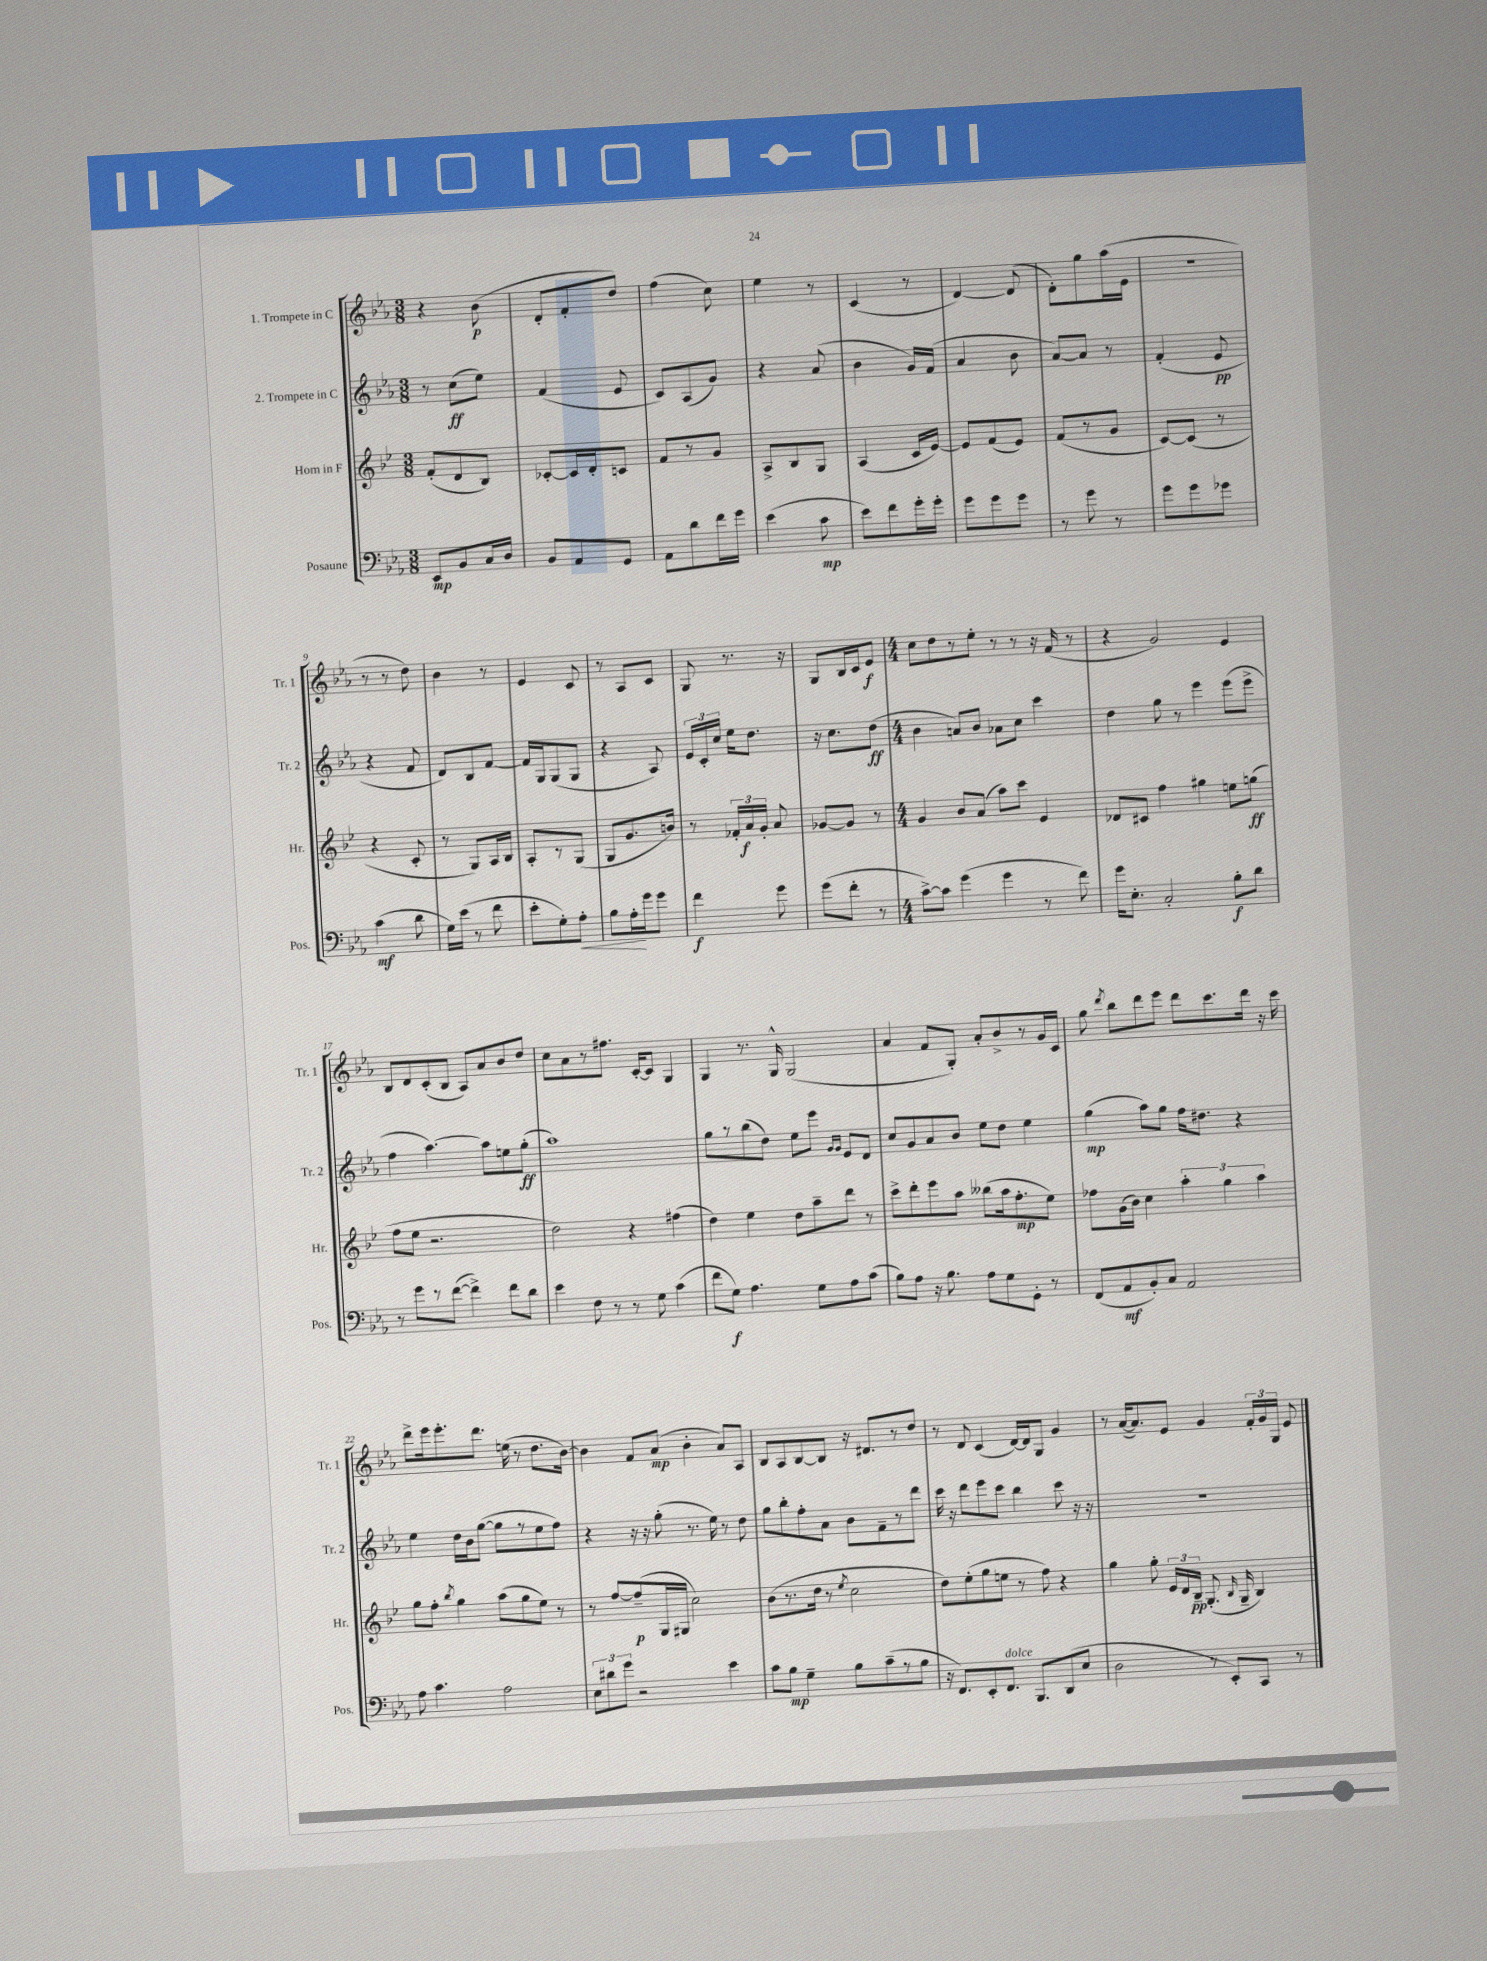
<<
\new StaffGroup <<
\new Staff = "s0" \with { instrumentName = "1. Trompete in C" shortInstrumentName = "Tr. 1" } {
    \clef treble \key ees \major \numericTimeSignature \time 3/8
    \autoBeamOff r4 bes'8\p( |
    d'8[-. f'8-. d''8]) |
    f''4( c''8) |
    ees''4 r8 |
    c'4( r8 |
    d'4~) d'8( |
    d'8[-.) g''8 aes''16( ees'16] |
    R4. |
    r8 r8 d''8) |
    bes'4 r8 |
    ees'4 c'8 |
    r8 aes8[ c'8] |
    g8 r8. r16 |
    g8[ bes16 c'16 ees'8]\f |
    \numericTimeSignature \time 4/4 c''8[ d''8 r8 ees''8]-. r8 r8 r16 f'16( r8 |
    r4 g'2) ees'4 |
    bes8[ d'8 c'8-.( bes8] aes8[) aes'8 bes'8 d''8] |
    c''8[ aes'8 r8 fis''8.] c'16[~-. c'8] g4 |
    g4 r8. g16-^ g2( |
    aes'4 f'8[ g8]-.) aes'8[-. bes'8-> r8 g'16 c'16] |
    g''8 \acciaccatura { d'''8 } bes''8[ d'''8 ees'''8] d'''8[ c'''8. d'''16] r16 c'''16 |
    d'''8[-> ees'''16 ees'''8.-. d'''8.] e''16( r8 d''8.[ bes'16]~) |
    bes'4 f'8[ aes'8]\mp( bes'4-. aes'8[) aes8] |
    bes8[ aes8 bes8~ bes8] r16 dis'8.[ r8 d''8] |
    r8 d'8 c'4( d'16[~) d'16 g8] g'4 |
    r8 aes'16[~( aes'8.) ees'8] g'4 \tuplet 3/2 { f'16[-. g'16 g16] } ees'8 \bar "|." |
}
\new Staff = "s1" \with { instrumentName = "2. Trompete in C" shortInstrumentName = "Tr. 2" } {
    \clef treble \key ees \major \numericTimeSignature \time 3/8
    \autoBeamOff r8 c''8[\ff( ees''8]) |
    f'4( ees'8 |
    c'8[) aes8( g'8]) |
    r4 aes'8( |
    bes'4 g'16[) f'16]( |
    aes'4 bes'8 |
    aes'8[~) aes'8] r8 |
    f'4-.( ees'8\pp |
    r4 f'8 |
    d'8[) bes8 f'8]~ |
    f'16[ g16 g8( g8] |
    r4 aes8) |
    \tuplet 3/2 { ees'16[ c'16-. c''16] } ees''16[ d''8.] |
    r16 c''8.[ d''8]\ff( |
    \numericTimeSignature \time 4/4 bes'4 a'8[) bes'8] aes'8[ c''8] c'''4 |
    d''4 g''8 r8 ees'''4 ees'''8[( ees'''8]-> |
    f''4 aes''4.~) aes''8[ e''8 g''8]-.\ff( |
    aes''1) |
    g''8[ r8 bes''8( d''8]) ees''8[ ees'''8] \grace { g'16[ g'16] } ees'8[ d'8] |
    c''8[ g'8 aes'8 bes'8] ees''8[ d''8] ees''4 |
    g''4\mp( aes''8[) g''8] f''16[ dis''8.] r4 |
    ees''4 d''16[ bes'16 g''8]~( g''8[ r8 ees''8 f''8]) |
    r4 r16 r16 g''8-.( r8. ees''16) r8 d''8 |
    g''8[ bes''8-. f''8-. aes'8] bes'8[ f'8-- r8 d'''8] |
    c'''16 r16 d'''8[ ees'''8 c'''8] bes''4 c'''8 r16 r16 |
    R1 \bar "|." |
}
\new Staff = "s2" \with { instrumentName = "Horn in F" shortInstrumentName = "Hr." } {
    \clef treble \key bes \major \numericTimeSignature \time 3/8
    \autoBeamOff f'8[-.( d'8 bes8]) |
    ces'8[~-. ces'16 d'16-. c'8] |
    f'8[ r8 g'8] |
    a8[-> bes8 g8] |
    a4( c'16[ ees'16]~) |
    ees'8[ f'8( ees'8]) |
    f'8[( r8 g'8] |
    c'8[~) c'8]( r8 |
    r4 c'8-. |
    r8 g8[) a16 bes16] |
    a8[-. r8 g8]( |
    g8[ g'8. b'16]) |
    r8 \tuplet 3/2 { fes'16[-. a'16\f g'16]-. } a'8 |
    ges'8[~ ges'8] r8 |
    \numericTimeSignature \time 4/4 g'4 bes'8[ a'8]( a''8[) c'''8] ees'4 |
    des'8[ cis'8] f''4 gis''4 e''8[ g''8]\ff( |
    f''8[ ees''8] r2. |
    d''2) r4 fis''4( |
    d''4) ees''4 d''8[ a''8-- d'''8] r8 |
    c'''8[-> d'''8-. ees'''8 a''8] beses''8[( a''16 f''8.-.\mp ees''8]) |
    fes''8[ g'16( bes'16]) c''4 \tuplet 3/2 { a''4-. g''4 a''4 } |
    g''8[ f''8]-. \acciaccatura { bes''8 } g''4 a''8[( g''8 ees''8]) r8 |
    r8 f''8[~ f''8--\p( g16 gis16] c''2) |
    bes'8[( r8. d''16] r8 \acciaccatura { ees''8 } c''2 |
    d''8[) ees''8-.( g''8 e''8] r8 f''8) r4 |
    g''4 g''8-. \tuplet 3/2 { ees'16[ d'16 bes16]--\pp } g8.-.( \grace { bes16 } g16-- bes4) \bar "|." |
}
\new Staff = "s3" \with { instrumentName = "Posaune" shortInstrumentName = "Pos." } {
    \clef bass \key ees \major \numericTimeSignature \time 3/8
    \autoBeamOff ees,8[\mp bes,8 c16 d16] |
    bes,8[ aes,8 g,8] |
    aes,8[ d'8 f'16 g'16] |
    ees'4( c'8\mp |
    ees'8[) f'8 g'16-. g'16]-. |
    g'8[ g'8 g'8] |
    r8 g'8 r8 |
    g'8[ g'8 ges'8] |
    c'4\mf( d'8 |
    g16[) ees'16]( r8 f'8 |
    ees'8[-. g8-.) aes8]-.\< |
    bes8[ aes16-.\! g'16 g'8] |
    f'4\f g'8 |
    g'8[( f'8]-. r8 |
    \numericTimeSignature \time 4/4 c'8[~->) c'8] g'4( g'4 r8 f'8) |
    g'16[ ees8.]-. c2-. bes8[-.\f d'8] |
    r8 g'8[ r8 f'8]~( f'4->) f'8[ d'8] |
    ees'4 f8 r8 r8 g8 c'4( |
    f'8[ g8]\f) aes4. g8[ aes8 c'8]( |
    bes8[) aes8] r16 bes8. aes8[ g8 g,8]-. r8 |
    f,8[( aes,8\mf bes,8-.) c8] aes,2 |
    aes8 c'4. aes2 |
    \tuplet 3/2 { ees8[ dis'8 g'8] } r2 ees'4 |
    c'8[ bes8]\mp g4-- bes8[ c'8--( r8 bes8] |
    r16 f,8.[) ees,8-. f,8.]^\markup { \italic "dolce" } bes,,8.[ d,8( ees8] |
    d2 r8 ees,8[-.) c,8] r8 \bar "|." |
}
>>
>>
